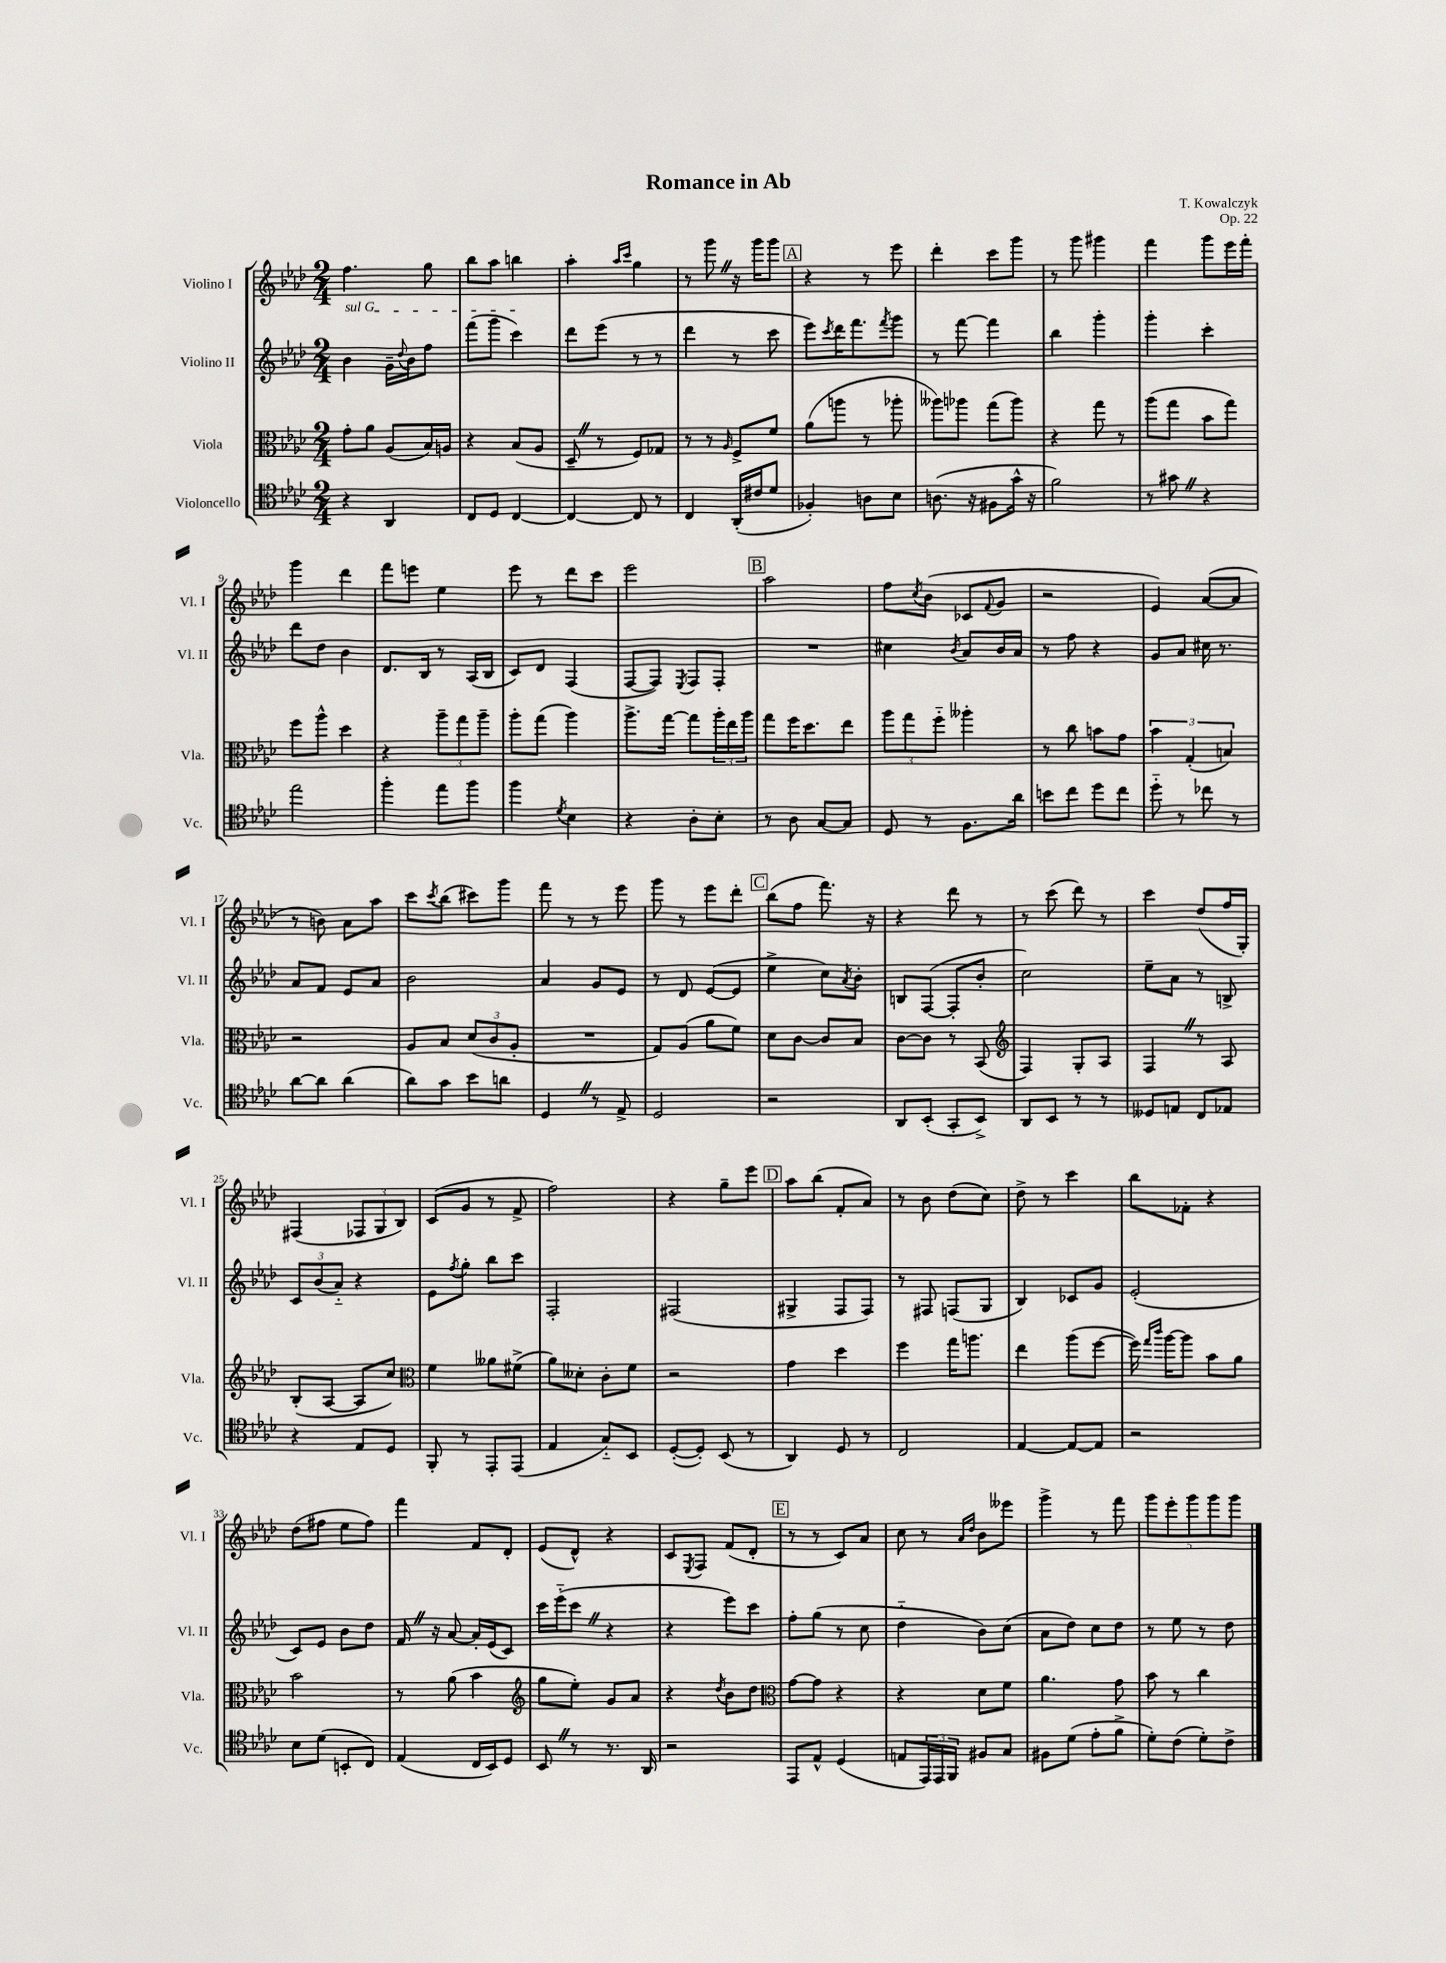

**kern	**kern	**kern	**kern
*staff4	*staff3	*staff2	*staff1
*clefC4	*clefC3	*clefG2	*clefG2
*k[b-e-a-d-]	*k[b-e-a-d-]	*k[b-e-a-d-]	*k[b-e-a-d-]
*M2/4	*M2/4	*M2/4	*M2/4
4r	8g'	4b-	4.ff
.	8a-	.	.
4AA-	(8A-	16g~	.
.	.	8qqdd-	.
.	.	16b-	.
.	16B-)	8ff	8gg
.	16A	.	.
=	=	=	=
8C	4r	(8fff	8bb-
8D-	.	8ggg	8aa-
[4C	(8B-	4ccc)	4bb
.	8A-	.	.
=	=	=	=
4C_	8D-~	8ddd-	4aa-'
.	8r	(8eee-	.
.	.	.	16qqaa-
.	.	.	16qqccc
8C]	8F)	8r	4gg
8r	8G-	8r	.
=	=	=	=
4C	8r	4ddd-	8r
.	8r	.	8ggg
.	16qqA-	.	.
(16AA-'	8F^	8r	16r
16c#	.	.	16ggg
8d-	8f	8ccc	8ggg
=	=	=	=
4F-')	(8a-	8eee-)	4r
.	.	8qccc	.
.	8aa	16ddd-	.
.	.	8.fff	.
8A	8r	.	8r
.	.	8qfff	.
8B-	8aa-'	8ggg	8eee-
=	=	=	=
(8.A	8aa--)	8r	4ddd-'
.	8aa-	[8fff	.
16r	.	.	.
8F#	(8gg	4fff]	8ccc
16g^^	8aa-)	.	8ggg
16r	.	.	.
=	=	=	=
2f)	4r	4bb-	8r
.	.	.	8ggg
.	8gg	4ggg'	4ggg#
.	8r	.	.
=	=	=	=
8r	(8aa-	4ggg'	4fff
8g#	8gg	.	.
4r	8b-	4ccc'	8ggg
.	8gg)	.	16eee-
.	.	.	16fff'
=	=	=	=
2ee-	8ff	8ddd-	4ggg
.	8aa-^^	8dd-	.
.	4dd-	4b-	4ddd-
=	=	=	=
4ff'	4r	8.d-	8fff
.	.	.	8eee
.	.	16B-	.
8ee-	12aa-~	8r	4ee-
.	12gg	.	.
8ff	.	(16A-	.
.	12aa-~	.	.
.	.	16B-	.
=	=	=	=
4ff	8aa-'	8c)	8eee-
.	(8gg	8d-	8r
8qd-	.	.	.
4B-	4aa-)	(4F	8ddd-
.	.	.	8ccc
=	=	=	=
4r	8.aa-^	[8F	2eee-
.	.	8F])	.
.	[16gg	.	.
.	.	8qE-	.
8A-'	8gg]	8F	.
8B-'	24aa-'	8F'	.
.	24ee-	.	.
.	24aa-	.	.
=	=	=	=
8r	8gg	2r	2aa-
8A-	16ff	.	.
.	8.dd-	.	.
[8G	.	.	.
8G]	8ee-	.	.
=	=	=	=
8D-	12aa-	4cc#	8ff
.	12gg	.	.
.	.	.	8qcc
8r	.	.	(8b-
.	12ff'~	.	.
.	.	8qb-	.
8.F	4aa--'	8a-	8c-
.	.	.	8qqf
.	.	16b-	8g
16a-	.	16a-	.
=	=	=	=
8b	8r	8r	2r
8cc	8cc	8ff	.
8dd-	8b	4r	.
8cc	8g	.	.
=	=	=	=
8dd-'~	6b-	8g	4e-)
8r	.	8a-	.
.	(6G'	.	.
8cc-	.	16cc#	([8a-
.	.	8.r	.
.	6B)	.	.
8r	.	.	8a-]
=	=	=	=
[8a-	2r	8a-	8r
8a-]	.	8f	8b)
(4a-	.	8e-	8a-
.	.	8a-	8aa-
=	=	=	=
8a-)	8A-	2b-	8ccc
.	.	.	8qccc
8g	8B-	.	(8bb-
8b-	(12d-	.	8ccc#)
.	12c	.	.
8a	.	.	8ggg
.	12A-'	.	.
=	=	=	=
4D-	2r	4a-	8fff
.	.	.	8r
8r	.	8g	8r
8E-^	.	8e-	8eee-
=	=	=	=
2D-	8G)	8r	8ggg
.	(8A-	8d-	8r
.	8a-	([8e-	8eee-
.	8f)	8e-]	8ddd-'
=	=	=	=
2r	8d-	4ee-^	(8bb-
.	[8c	.	8ff
.	8c]	8cc)	8.fff)
.	.	8qa-	.
.	8B-	8b-'	.
.	.	.	16r
=	=	=	=
8AA-	[8c	8B	4r
(8BB-'	8c]	([8F	.
8GG'	8r	8F']	8ddd-
8BB-^)	(8BB-	8b-'	8r
=	=	=	=
*	*clefG2	*	*
8AA-	4F)	2cc)	8r
8BB-	.	.	(8ccc
8r	8G'	.	8ddd-)
8r	8A-	.	8r
=	=	=	=
8D--	4F	8ee-~	4ccc
8E	.	8a-	.
8C	8r	8r	(8dd-
8E-	8A-	8B^	16ff
.	.	.	16G')
=	=	=	=
4r	(8B-'	12c	(4F#
.	.	(12b-	.
.	[8A-	.	.
.	.	12a-'~)	.
8E-	8A-]	4r	12F-
.	.	.	12G
8D-	8cc)	.	.
.	.	.	12B-)
=	=	=	=
*	*clefC3	*	*
8FF'	4f	8e-	(8c
.	.	8qff	.
8r	.	8gg'	8g
8EE-'	8a--	8bb-	8r
(8EE-	(8f#^	8ccc	8f^
=	=	=	=
4E-	8a-)	2F'	2ff)
.	8d--'	.	.
8G'~)	8c'	.	.
8BB-	8f	.	.
=	=	=	=
([8D-'	2r	(2F#	4r
8D-'])	.	.	.
(8BB-	.	.	8gg~
8r	.	.	8eee-
=	=	=	=
4AA-)	4g	4G#^	8aa-
.	.	.	(8bb-
8D-	4dd-	8F	8f'
8r	.	8F)	8a-)
=	=	=	=
2C	4ff	8r	8r
.	.	8F#	8b-
.	16gg	(8F	(8dd-
.	8.aa	.	.
.	.	8G	8cc)
=	=	=	=
[4E-	4ee-	4B-)	8dd-^
.	.	.	8r
8E-_	(8aa-	8c-	4ccc
8E-]	[8ff	8g	.
=	=	=	=
2r	16ff])	(2e-'	8bb-
.	16qqgg	.	.
.	16qqccc	.	.
.	[16aa-	.	.
.	8aa-]	.	8f-'
.	8b-	.	4r
.	8a-	.	.
=	=	=	=
8B-	2b-	8c)	(8dd-
(8d-	.	8e-	8ff#
8BB'	.	8b-	8ee-
8C)	.	8dd-	8ff#)
=	=	=	=
(4E-	8r	16f	4fff
.	.	16r	.
.	(8a-	[8a-	.
16C	4b-	16a-']	8f
16BB-)	.	(16e-	.
8D-	.	8c)	8d-'
=	=	=	=
*	*clefG2	*	*
8BB-	8gg	16ccc	(8e-
.	.	(16eee-'~	.
8r	8ee-')	8ccc	8d-^^)
8.r	8g	4r	4r
.	8a-	.	.
16AA-	.	.	.
=	=	=	=
2r	4r	4r	8c
.	.	.	8qE-
.	.	.	8F
.	8qdd-	.	.
.	8b-	8eee-)	(8f
.	8dd-	8ccc	8d-'
=	=	=	=
*	*clefC3	*	*
8EE-	[8g	8ff'	8r
8E-^^	8g]	(8gg	8r
(4D-	4r	8r	8c)
.	.	8cc	8a-
=	=	=	=
8E	4r	4dd-'~	8cc
24EE-)	.	.	8r
24EE-	.	.	.
24FF	.	.	.
.	.	.	16qqa-
.	.	.	16qqdd-
8F#	8d-	8b-)	8b-
8G	8f	(8cc	8eee--
=	=	=	=
8F#	4.a-	8a-	4ggg^
(8d-	.	8dd-)	.
8e-'	.	8cc	8r
8f^	8g	8dd-	8fff
=	=	=	=
8d-')	8b-	8r	10ggg
.	.	.	10eee-'
(8c	8r	8ee-	.
.	.	.	10ggg
8d-')	4cc	8r	.
.	.	.	10ggg
8c^	.	8dd-	.
.	.	.	10ggg
==	==	==	==
*-	*-	*-	*-
